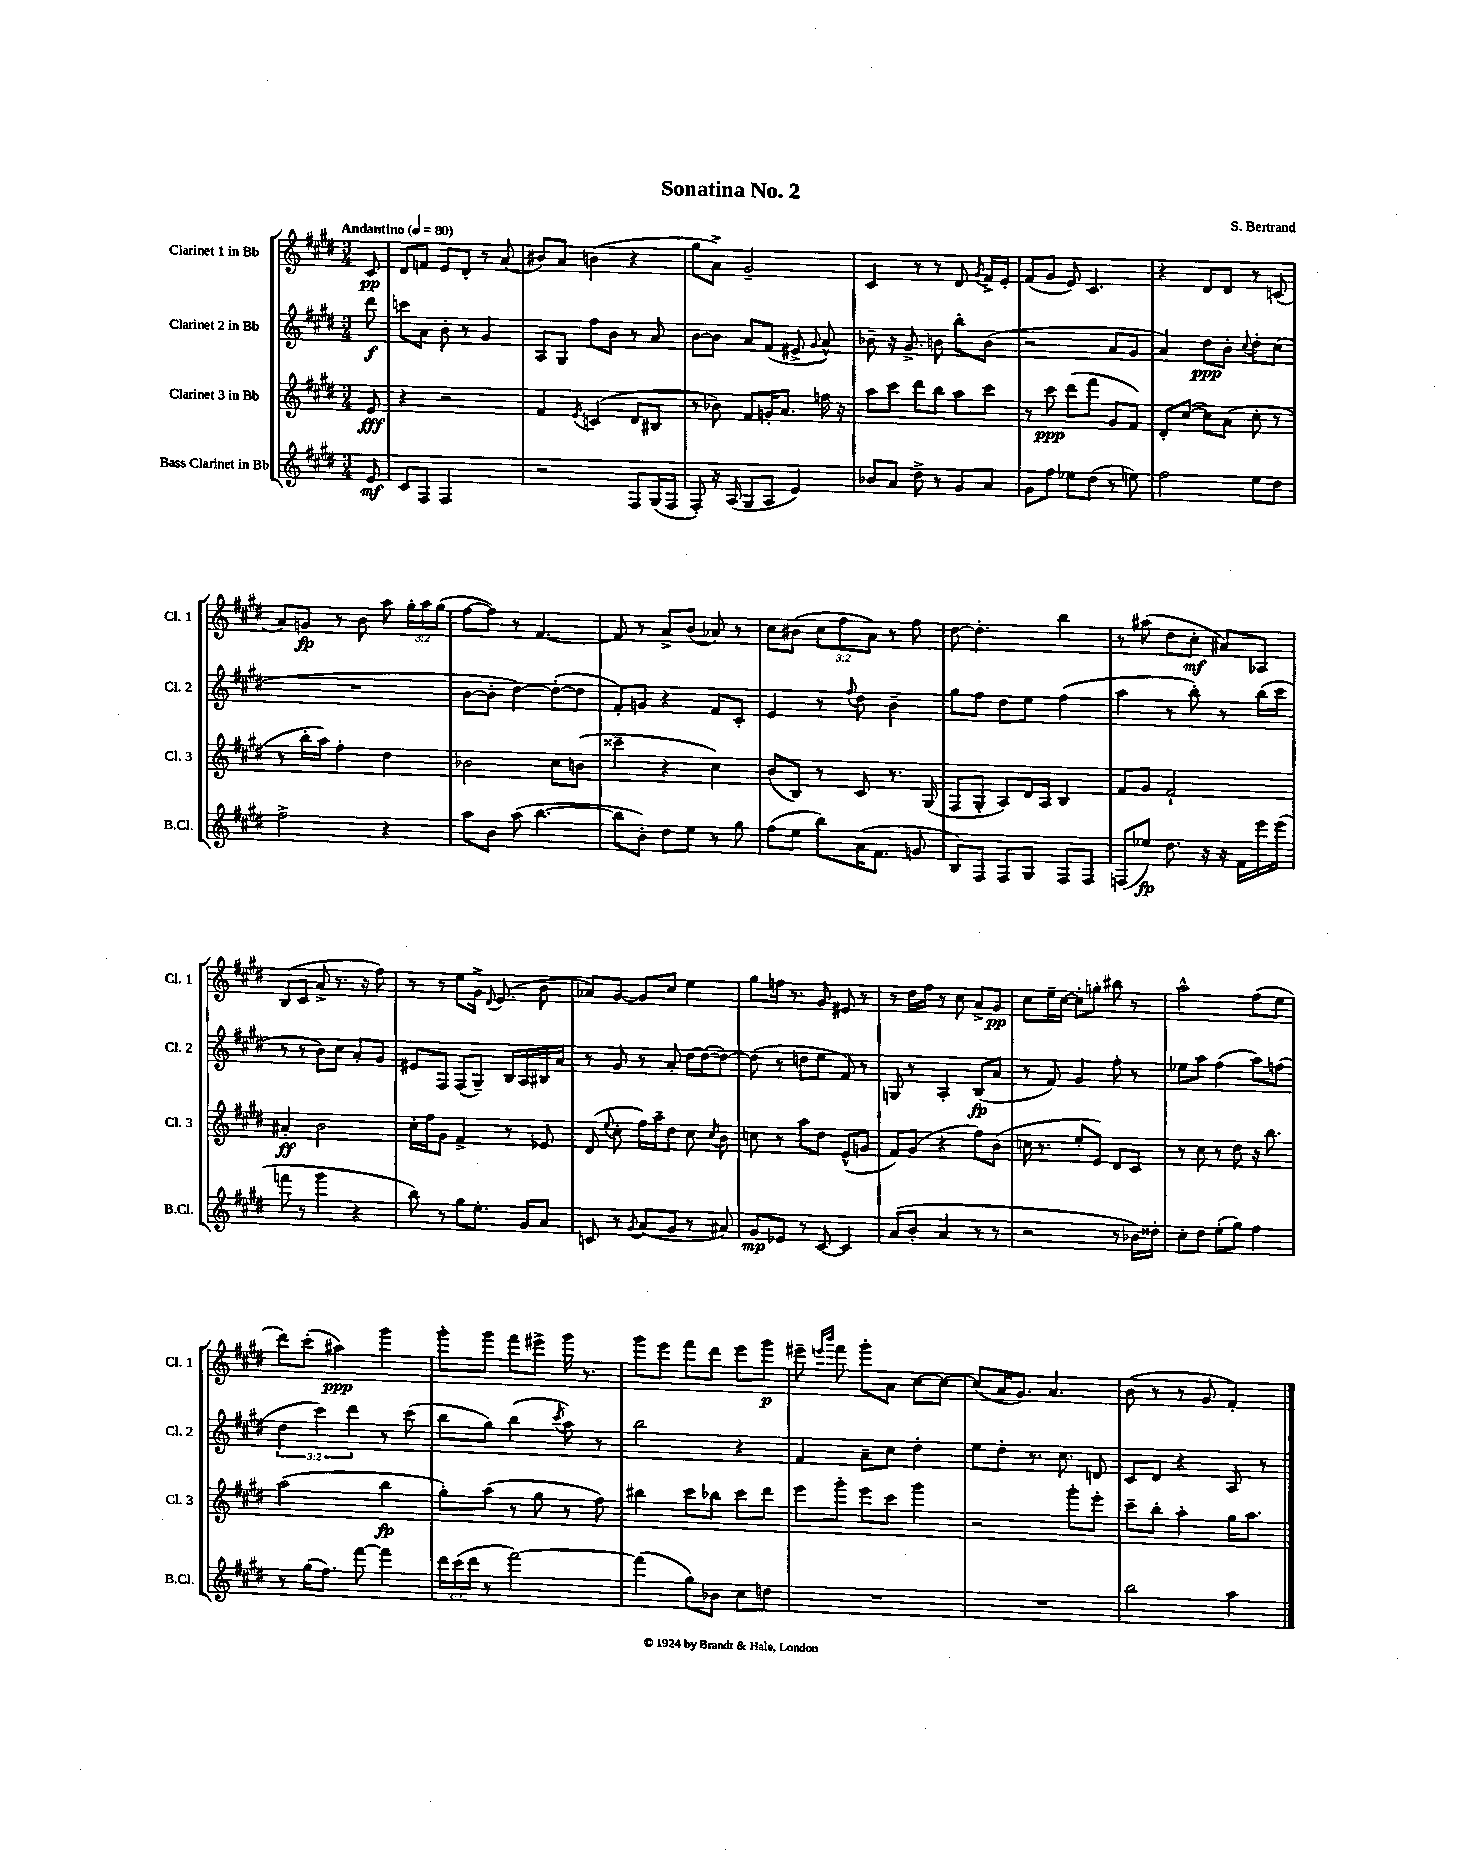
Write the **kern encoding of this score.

**kern	**dynam	**kern	**dynam	**kern	**dynam	**kern	**dynam
*part4	*part4	*part3	*part3	*part2	*part2	*part1	*part1
*staff4	*staff4	*staff3	*staff3	*staff2	*staff2	*staff1	*staff1
*I"Bass Clarinet in Bb	*	*I"Clarinet 3 in Bb	*	*I"Clarinet 2 in Bb	*	*I"Clarinet 1 in Bb	*
*I'B.Cl.	*	*I'Cl. 3	*	*I'Cl. 2	*	*I'Cl. 1	*
*clefG2	*	*clefG2	*	*clefG2	*	*clefG2	*
*k[f#c#g#d#]	*	*k[f#c#g#d#]	*	*k[f#c#g#d#]	*	*k[f#c#g#d#]	*
*M3/4	*	*M3/4	*	*M3/4	*	*M3/4	*
*MM80	*	*MM80	*	*MM80	*	*MM80	*
=	=	=	=	=	=	=	=
!	!	!	!	!	!	!LO:TX:a:B:t=Andantino	!
8e/	mf	8e/	fff	8ddd#\	f	8c#/	pp
=1	=1	=1	=1	=1	=1	=1	=1
8c#/L	.	4r	.	8cccn\L	.	8d#/L	.
8F#/J	.	.	.	8a\J	.	8fn/J	.
2F#/	.	2r	.	8b'\	.	8e/L	.
.	.	.	.	8r	.	8d#'/J	.
.	.	.	.	4g#/	.	8r	.
.	.	.	.	.	.	(8a/	.
=2	=2	=2	=2	=2	=2	=2	=2
2r	.	4f#/	.	8A/L	.	8b#X/L)	.
.	.	.	.	8G#/J	.	8a/J	.
.	.	8qe/	.	.	.	.	.
.	.	(4cn/	.	8ff#\L	.	(4bn\	.
.	.	.	.	8b\J	.	.	.
8F#/L	.	8d#/L	.	8r	.	4r	.
(16G#/L	.	8B#X/J	.	8a/	.	.	.
16F#/JJ	.	.	.	.	.	.	.
=3	=3	=3	=3	=3	=3	=3	=3
8F#'/)	.	8r	.	[8b\L	.	8gg#\L	.
16r	.	8b-X\)	.	8b\J]	.	8a^\J)	.
(16A/	.	.	.	.	.	.	.
8G#/L	.	8f#/L	.	8a/L	.	2g#~/	.
8A/J	.	16gn'/K	.	(8f#/J	.	.	.
.	.	8.a/J	.	.	.	.	.
4e/)	.	.	.	8e#X^/	.	.	.
.	.	.	.	8qqg#/	.	.	.
.	.	16ffn\	.	8a^^/)	.	.	.
.	.	16r	.	.	.	.	.
=4	=4	=4	=4	=4	=4	=4	=4
8b-X/L	.	8aa\L	.	8b-X~\	.	4c#/	.
8a/J	.	8ccc#\J	.	16r	.	.	.
.	.	.	.	8.g#^/	.	.	.
8dd#^\	.	8ddd#\L	.	.	.	8r	.
8r	.	8bb\J	.	8bn\	.	8r	.
8g#/L	.	8aa\L	.	8bb'\L	.	8d#/	.
.	.	.	.	.	.	8qg#/	.
8a/J	.	8ccc#\J	.	(8b\J	.	16f#^/LL	.
.	.	.	.	.	.	16e'/JJ	.
=5	=5	=5	=5	=5	=5	=5	=5
8g#\L	.	8r	.	2r	.	(8f#/L	.
8ff#\J	.	8ccc#\	ppp	.	.	8g#/J	.
8ee-X\L	.	(8ddd#\L	.	.	.	8e/)	.
(8dd#\J	.	8fff#\J	.	.	.	4.c#/	.
8r	.	8g#/L	.	8a/L	.	.	.
8een\)	.	8f#/J)	.	8g#/J	.	.	.
=6	=6	=6	=6	=6	=6	=6	=6
2ff#\	.	8d#'/L	.	4a/)	.	4r	.
.	.	([8cc#/J	.	.	.	.	.
.	.	8cc#\L])	.	8dd#\L	ppp	8d#/L	.
.	.	(8a\J	.	8b'\J	.	8d#/J	.
.	.	.	.	8qqcc#/	.	.	.
8ee\L	.	8cc#'\	.	8dd#'\L	.	8r	.
8dd#\J	.	8r	.	(8cc#\J	.	(8cn/	.
!!LO:LB:g=z
=7	=7	=7	=7	=7	=7	=7	=7
2ff#^\	.	8r	.	2.r	.	8a/L)	.
.	.	16bb'\LL	.	.	.	8gn/J	fp
.	.	16aa\JJ)	.	.	.	.	.
.	.	4ff#'\	.	.	.	8r	.
.	.	.	.	.	.	8b\	.
4r	.	4dd#\	.	.	.	8aa\	.
.	.	.	.	.	.	24gg#'\LL	.
.	.	.	.	.	.	24aa\	.
.	.	.	.	.	.	(24gg#\JJ	.
=8	=8	=8	=8	=8	=8	=8	=8
8aa\L	.	2b-X\	.	[8b\L	.	[8ff#\L	.
8b\J	.	.	.	8b'\J]	.	8ff#\J])	.
(8aa\	.	.	.	[4dd#\)	.	8r	.
[4.bb\	.	.	.	.	.	[4.f#/	.
.	.	8cc#\L	.	(8dd#'\L_	.	.	.
.	.	(8bn\J	.	8dd#\J]	.	.	.
=9	=9	=9	=9	=9	=9	=9	=9
8bb\L]	.	4ccc##X~\	.	8f#'/L)	.	8f#/]	.
8b'\J)	.	.	.	8gn/J	.	8r	.
8dd#\L	.	4r	.	4r	.	8a^/L	.
8ee\J	.	.	.	.	.	(8b/J	.
8r	.	4cc#\)	.	8f#/L	.	8a-X/)	.
8gg#\	.	.	.	8c#'/J	.	8r	.
=10	=10	=10	=10	=10	=10	=10	=10
(8ff#\L	.	(8b/L	.	4e/	.	8cc#\L	.
8ee\J	.	8B/J)	.	.	.	(8b#X\J	.
8bb\L)	.	8r	.	8r	.	12cc#\L	.
.	.	.	.	.	.	12ff#\	.
.	.	.	.	8qqff#/	.	.	.
(16a\K	.	8c#/	.	8dd#\	.	.	.
.	.	.	.	.	.	12a\J)	.
8.f#\J	.	.	.	.	.	.	.
.	.	8.r	.	4b~\	.	8r	.
8gn/	.	.	.	.	.	8ff#\	.
.	.	(16G#/	.	.	.	.	.
=11	=11	=11	=11	=11	=11	=11	=11
8B/L)	.	8F#/L	.	8gg#\L	.	[8dd#\	.
8F#/J	.	8G#'/J	.	8ff#\J	.	4.dd#'\]	.
8F#/L	.	8A/L)	.	8dd#\L	.	.	.
8G#/J	.	16d#/L	.	8ee\J	.	.	.
.	.	16A/JJ	.	.	.	.	.
8F#/L	.	4B/	.	(4ff#\	.	4bb\	.
8F#/J	.	.	.	.	.	.	.
=12	=12	=12	=12	=12	=12	=12	=12
(8Fn/L	.	8f#/L	.	4aa\	.	8r	.
8ee-X/J)	fp	8g#/J	.	.	.	(8aa#X\	.
8.dd#\	.	2f#`/	.	8r	.	8dd#\L	.
.	.	.	.	8bb'\)	.	8cc#'\J	mf
16r	.	.	.	.	.	.	.
16r	.	.	.	8r	.	8a#X/L)	.
16f#\LL	.	.	.	.	.	.	.
16eee\	.	.	.	(16bb\LL	.	8A-X/J	.
(16eee\JJ	.	.	.	16ccc#\JJ	.	.	.
!!LO:LB:g=z
=13	=13	=13	=13	=13	=13	=13	=13
8fffn\	.	4a#X'/	ff	8r	.	(8B/L	.
8r	.	.	.	8r	.	8c#/J	.
4ggg#\	.	2b\	.	8b\L)	.	8a^/	.
.	.	.	.	8cc#\J	.	8.r	.
4r	.	.	.	8a'/L	.	.	.
.	.	.	.	.	.	16r	.
.	.	.	.	8g#/J	.	8ff#\)	.
=14	=14	=14	=14	=14	=14	=14	=14
8bb\)	.	16cc#'\LL	.	8e#X/L	.	8r	.
.	.	16ff#\J	.	.	.	.	.
8r	.	8g#\J	.	8F#/J	.	8r	.
8gg#\L	.	4f#^/	.	(8F#/L	.	8ee\L	.
8.ee'\J	.	.	.	8G#~/J)	.	16g#^\Jk	.
.	.	.	.	.	.	8qqd#/	.
.	.	.	.	.	.	(8.e/	.
.	.	8r	.	16B/LL	.	.	.
16g#/KL	.	.	.	16A/	.	.	.
8a/J	.	8e-X/	.	16B#X/	.	8b\	.
.	.	.	.	16a/JJ	.	.	.
=15	=15	=15	=15	=15	=15	=15	=15
8cn/	.	(8d#/	.	8r	.	8a-X/L)	.
.	.	8qqee/	.	.	.	.	.
8r	.	8cc#'\	.	8g#/	.	[8g#/J	.
8qg#/	.	.	.	.	.	.	.
(8a/L	.	16ff#\LL)	.	8r	.	8g#/L]	.
.	.	16aa~\J	.	.	.	.	.
8g#/J	.	8dd#\J	.	8a'/	.	8cc#/J	.
8r	.	8cc#\	.	[16dd#\LL	.	4ee\	.
.	.	.	.	(16dd#\J_	.	.	.
.	.	8qcc#/	.	.	.	.	.
8a#X/)	.	8b\	.	8dd#\J_)	.	.	.
=16	=16	=16	=16	=16	=16	=16	=16
8g#/L	mp	8ccn\	.	(8dd#\]	.	8gg#\L	.
8e-X/J	.	8r	.	8r	.	16ffn\Jk	.
.	.	.	.	.	.	8.r	.
8r	.	8aa\L	.	8ddn\L	.	.	.
[8c#/	.	8dd#\J	.	8ee\J	.	8g#/	.
4c#/]	.	(8e^^/L	.	8f#/)	.	8e#X/	.
.	.	8gn/J	.	8r	.	8r	.
=17	=17	=17	=17	=17	=17	=17	=17
(8a/L	.	8f#/L)	.	8Gn/	.	8r	.
8b'/J	.	(8g#/J	.	8r	.	16dd#\LL	.
.	.	.	.	.	.	16ff#\JJ	.
4a/	.	4r	.	4A'/	.	8r	.
.	.	.	.	.	.	8cc#\	.
8r	.	8ff#\L)	.	(8B/L	fp	8a^/L	.
8r	.	(8b\J	.	8a/J	.	8g#/J	pp
=18	=18	=18	=18	=18	=18	=18	=18
2r	.	16ccn\	.	8r	.	8cc#\L	.
.	.	8.r	.	.	.	.	.
.	.	.	.	8f#/)	.	16ee~\L	.
.	.	.	.	.	.	[16cc#\JJ	.
.	.	8ee'/L	.	4g#/	.	8cc#'\L]	.
.	.	8e/J)	.	.	.	8ggn'\J	.
8r	.	8d#/L	.	8ff#'\	.	8bb#X\	.
16b-X\LL)	.	8c#/J	.	8r	.	8r	.
16dd##X'\JJ	.	.	.	.	.	.	.
=19	=19	=19	=19	=19	=19	=19	=19
8cc#'\L	.	8r	.	8ee-X\L	.	2aa^^\	.
8dd#\J	.	8cc#\	.	8aa\J	.	.	.
(8ee'\L	.	8r	.	(4ff#\	.	.	.
8gg#\J)	.	8dd#\	.	.	.	.	.
4ff#\	.	16r	.	8aa\L)	.	(8ff#\L	.
.	.	8.bb\	.	.	.	.	.
.	.	.	.	(8ffn\J	.	8ee\J	.
!!LO:LB:g=z
=20	=20	=20	=20	=20	=20	=20	=20
8r	.	(2aa\	.	6dd#\	.	8ddd#\L)	.
(16gg#\KL	.	.	.	.	.	(8ccc#'\J	.
.	.	.	.	6ccc#\)	.	.	.
8.ff#\J)	.	.	.	.	.	.	.
.	.	.	.	.	.	4aa#X\)	ppp
.	.	.	.	6ddd#\	.	.	.
[8fff#\	.	.	.	.	.	.	.
4fff#\]	.	4bb\	fp	8r	.	4ggg#\	.
.	.	.	.	(8ccc#\	.	.	.
=21	=21	=21	=21	=21	=21	=21	=21
24ddd#\LL	.	8gg#'\L)	.	8bb\L	.	8ggg#'\L	.
(24ccc#\	.	.	.	.	.	.	.
24ddd#\JJ	.	.	.	.	.	.	.
8r	.	(8aa\J	.	8gg#\J)	.	8ggg#\J	.
[2fff#\)	.	8r	.	(4bb\	.	8fff#\L	.
.	.	8gg#\	.	.	.	8eee#X^\J	.
.	.	.	.	8qccc#/	.	.	.
.	.	8r	.	8aa\)	.	16ggg#\	.
.	.	.	.	.	.	8.r	.
.	.	8ff#\)	.	8r	.	.	.
=22	=22	=22	=22	=22	=22	=22	=22
(4fff#\]	.	4bb#X\	.	2bb\	.	8ggg#\L	.
.	.	.	.	.	.	8eee\J	.
8gg#\L)	.	8ccc#\L	.	.	.	8fff#\L	.
8b-X\J	.	8bb-X\J	.	.	.	8ddd#\J	.
8cc#\L	.	8ccc#\L	.	4r	.	8eee\L	.
8ddn\J	.	8ddd#\J	.	.	.	8ggg#\J	p
=23	=23	=23	=23	=23	=23	=23	=23
2.r	.	8eee\L	.	4f#/	.	8eee#X~\	.
.	.	.	.	.	.	16qqeeen/LL	.
.	.	.	.	.	.	16qqbbb/JJ	.
.	.	8ggg#'\J	.	.	.	8fff#\	.
.	.	8eee\L	.	8a~\L	.	8ggg#'\L	.
.	.	8ccc#\J	.	8cc#\J	.	8a\J	.
.	.	4ggg#\	.	4dd#'\	.	[8cc#\L	.
.	.	.	.	.	.	8cc#\J_	.
=24	=24	=24	=24	=24	=24	=24	=24
2.r	.	2r	.	8ee\L	.	(8cc#/L]	.
.	.	.	.	8dd#'\J	.	16a/K	.
.	.	.	.	.	.	8.g#/J)	.
.	.	.	.	8.r	.	.	.
.	.	.	.	.	.	4.a/	.
.	.	.	.	8.cc#\	.	.	.
.	.	8ggg#'\L	.	.	.	.	.
.	.	8eee'\J	.	8dn/	.	.	.
=25	=25	=25	=25	=25	=25	=25	=25
2bb\	.	8ccc#~\L	.	8c#/L	.	(8b\	.
.	.	8bb'\J	.	8d#/J	.	8r	.
.	.	4aa'\	.	4r	.	8r	.
.	.	.	.	.	.	8g#/	.
4aa\	.	16gg#\KL	.	8A/	.	4f#'/)	.
.	.	8.aa\J	.	.	.	.	.
.	.	.	.	8r	.	.	.
==	==	==	==	==	==	==	==
*-	*-	*-	*-	*-	*-	*-	*-
